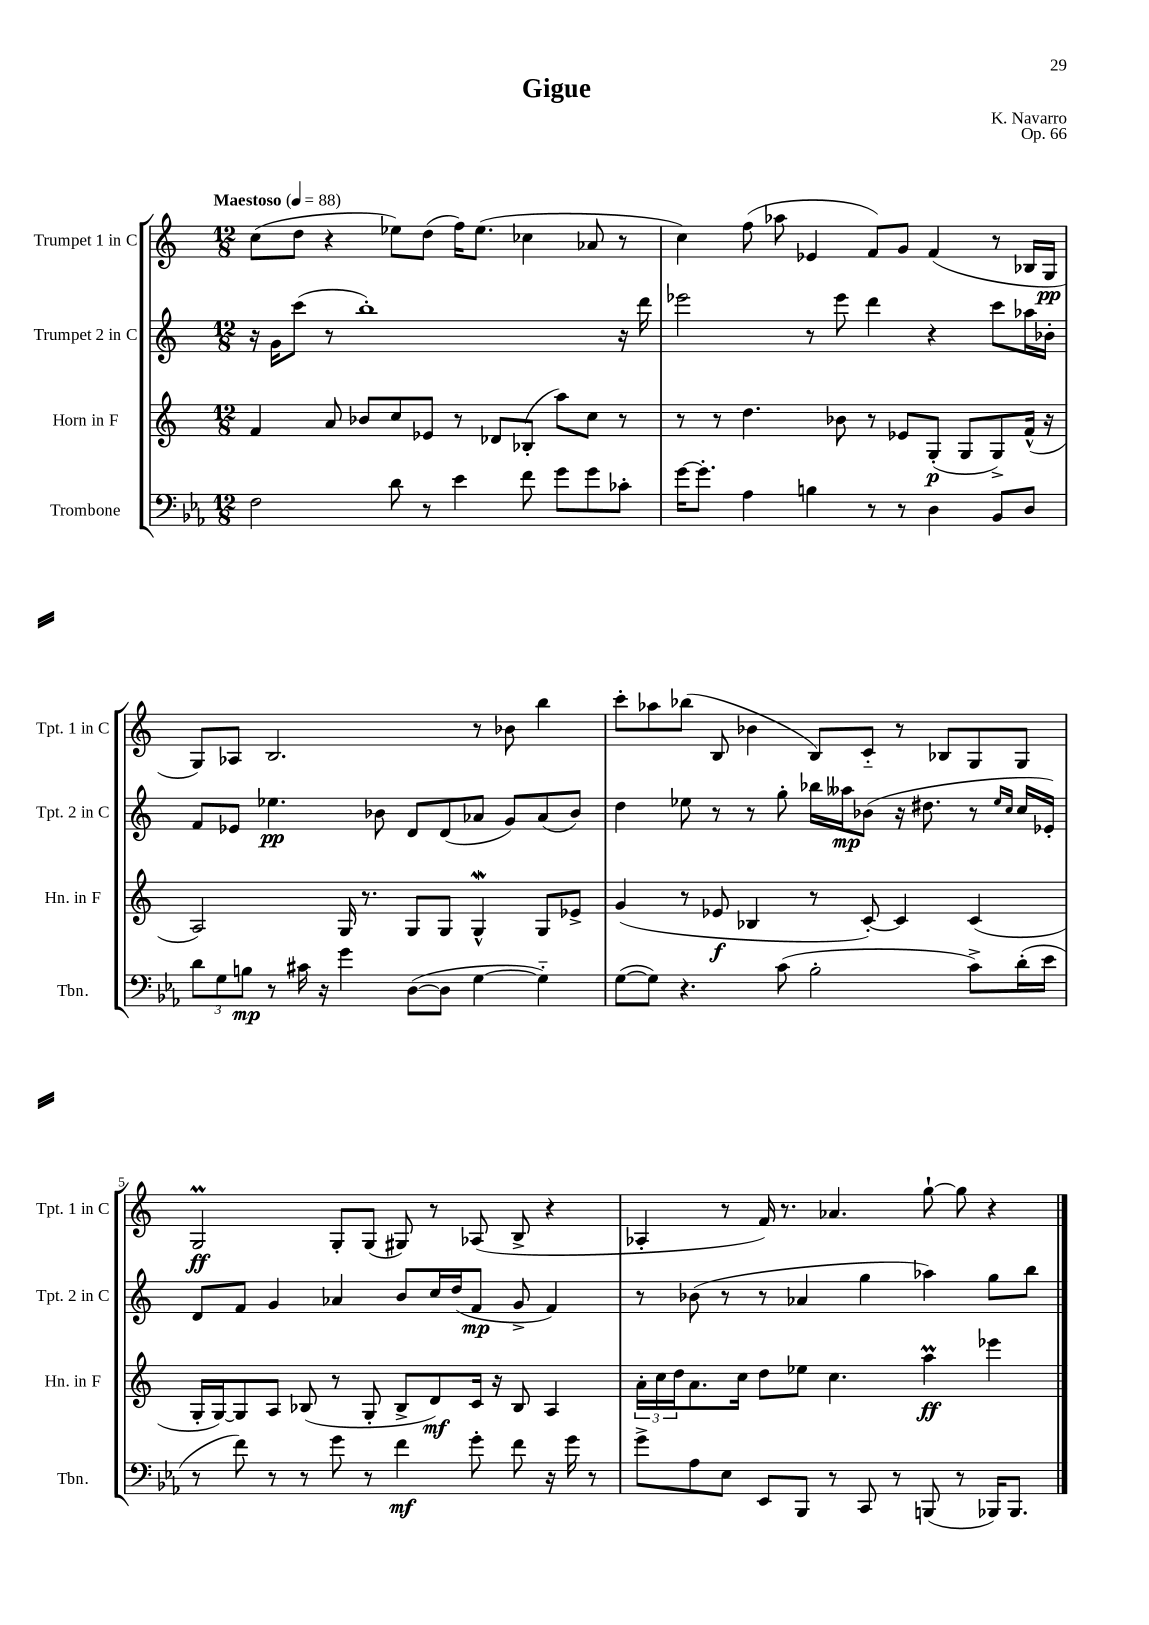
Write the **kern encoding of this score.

**kern	**dynam	**kern	**dynam	**kern	**dynam	**kern	**dynam
*part4	*part4	*part3	*part3	*part2	*part2	*part1	*part1
*staff4	*staff4	*staff3	*staff3	*staff2	*staff2	*staff1	*staff1
*I"Trombone	*	*I"Horn in F	*	*I"Trumpet 2 in C	*	*I"Trumpet 1 in C	*
*I'Tbn.	*	*I'Hn. in F	*	*I'Tpt. 2 in C	*	*I'Tpt. 1 in C	*
*clefF4	*	*clefG2	*	*clefG2	*	*clefG2	*
*k[b-e-a-]	*	*k[]	*	*k[]	*	*k[]	*
*M12/8	*	*M12/8	*	*M12/8	*	*M12/8	*
*MM88	*	*MM88	*	*MM88	*	*MM88	*
=1	=1	=1	=1	=1	=1	=1	=1
!	!	!	!	!	!	!LO:TX:a:B:t=Maestoso	!
2F\	.	4f/	.	16r	.	(8cc\L	.
.	.	.	.	16g\KL	.	.	.
.	.	.	.	(8ccc\J	.	8dd\J	.
.	.	8a/	.	8r	.	4r	.
.	.	8b-X/L	.	1bb')	.	.	.
8d\	.	8cc/	.	.	.	8ee-X\L)	.
8r	.	8e-X/J	.	.	.	(8dd\J	.
4e-\	.	8r	.	.	.	16ff\KL)	.
.	.	.	.	.	.	(8.ee-\J	.
.	.	8d-X/L	.	.	.	.	.
8f\	.	(8B-X'/J	.	.	.	4cc-X\	.
8g\L	.	8aa\L)	.	.	.	.	.
8g\	.	8cc\J	.	.	.	8a-X/	.
8c-X'\J	.	8r	.	16r	.	8r	.
.	.	.	.	16ddd\	.	.	.
=2	=2	=2	=2	=2	=2	=2	=2
[16g\KL	.	8r	.	2eee-X\	.	4cc\)	.
8.g'\J]	.	.	.	.	.	.	.
.	.	8r	.	.	.	.	.
4A-\	.	4.dd\	.	.	.	(8ff\	.
.	.	.	.	.	.	8aa-X\	.
4Bn\	.	.	.	8r	.	4e-X/	.
.	.	8b-X\	.	8eee-\	.	.	.
8r	.	8r	.	4ddd\	.	8f/L)	.
8r	.	8e-X/L	.	.	.	8g/J	.
4D\	.	(8G'/J	p	4r	.	(4f/	.
.	.	8G/L	.	.	.	.	.
8BB-/L	.	8G^/)	.	8ccc\L	.	8r	.
8D/J	.	(16f^^/Jk	.	16aa-X\L	.	16B-X/LL	.
.	.	16r	.	16b-X'\JJ	.	16G/JJ	pp
!!LO:LB:g=z
=3	=3	=3	=3	=3	=3	=3	=3
12d\L	.	2A/)	.	8f/L	.	8G/L)	.
12G\	.	.	.	.	.	.	.
.	.	.	.	8e-X/J	.	8A-X/J	.
12Bn\J	mp	.	.	.	.	.	.
8r	.	.	.	4.ee-X\	pp	2.B/	.
16c#X\	.	.	.	.	.	.	.
16r	.	.	.	.	.	.	.
4g\	.	16G/	.	.	.	.	.
.	.	8.r	.	.	.	.	.
.	.	.	.	8b-X\	.	.	.
([8D\L	.	8G/L	.	8d/L	.	.	.
8D\J]	.	8G/J	.	(8d/	.	.	.
[4G\	.	4GW^^/	.	8a-X/J	.	8r	.
.	.	.	.	8g/L)	.	8b-X\	.
4G\])	.	8G/L	.	(8a-/	.	4bb\	.
.	.	8e-X^/J	.	8b-/J)	.	.	.
=4	=4	=4	=4	=4	=4	=4	=4
([8G\L	.	(4g/	.	4dd\	.	8ccc'\L	.
8G\J])	.	.	.	.	.	8aa-X\	.
4.r	.	8r	.	8ee-X\	.	(8bb-X\J	.
.	.	8e-X/	f	8r	.	8B/	.
.	.	4B-X/	.	8r	.	4b-X\	.
(8c\	.	.	.	8gg'\	.	.	.
2B-'\	.	8r	.	16bb-X\LL	.	8B/L)	.
.	.	.	.	16aa--X\J	mp	.	.
.	.	[8c'/)	.	(8b-X\J	.	8c/J	.
.	.	4c/]	.	16r	.	8r	.
.	.	.	.	8.dd#X\	.	.	.
.	.	.	.	.	.	8B-X/L	.
8c^\L)	.	(4c/	.	8r	.	8G/	.
.	.	.	.	16qqee-/LL	.	.	.
.	.	.	.	16qqcc/JJ	.	.	.
(16d'\L	.	.	.	16cc/LL	.	8G/J	.
16e-\JJ	.	.	.	16e-X'/JJ)	.	.	.
!!LO:LB:g=z
=5	=5	=5	=5	=5	=5	=5	=5
8r	.	16G'/LL	.	8d/L	.	2GM/	ff
.	.	[16G/J)	.	.	.	.	.
8f\)	.	8G/]	.	8f/J	.	.	.
8r	.	8A/J	.	4g/	.	.	.
8r	.	(8B-X/	.	.	.	.	.
8g\	.	8r	.	4a-X/	.	8G'/L	.
8r	.	8G'/	.	.	.	(8G/J	.
4f\	mf	8B-^/L	.	8b/L	.	8G#X/)	.
.	.	8d/)	mf	16cc/L	.	8r	.
.	.	.	.	(16dd/J	.	.	.
8g'\	.	16c/Jk	.	8f/J	mp	(8A-X/	.
.	.	16r	.	.	.	.	.
8f\	.	8B-/	.	8g^/	.	8B^/	.
16r	.	4A/	.	4f/)	.	4r	.
16g\	.	.	.	.	.	.	.
8r	.	.	.	.	.	.	.
=6	=6	=6	=6	=6	=6	=6	=6
8g^\L	.	24a'\LL	.	8r	.	4A-X'/	.
.	.	24cc\	.	.	.	.	.
.	.	24dd\J	.	.	.	.	.
8A-\	.	8.a\	.	(8b-X\	.	.	.
8E-\J	.	.	.	8r	.	8r	.
.	.	16cc\Jk	.	.	.	.	.
8EE-/L	.	8dd\L	.	8r	.	16f/)	.
.	.	.	.	.	.	8.r	.
8BBB-/J	.	8ee-X\J	.	4a-X/	.	.	.
8r	.	4.cc\	.	.	.	4.a-X/	.
8CC/	.	.	.	4gg\	.	.	.
8r	.	.	.	.	.	.	.
(8BBBn/	.	4aaM\	ff	4aa-X\)	.	[8gg`\	.
8r	.	.	.	.	.	8gg\]	.
16BBB-X/KL)	.	4eee-X\	.	8gg\L	.	4r	.
8.BBB-/J	.	.	.	.	.	.	.
.	.	.	.	8bb\J	.	.	.
==	==	==	==	==	==	==	==
*-	*-	*-	*-	*-	*-	*-	*-
